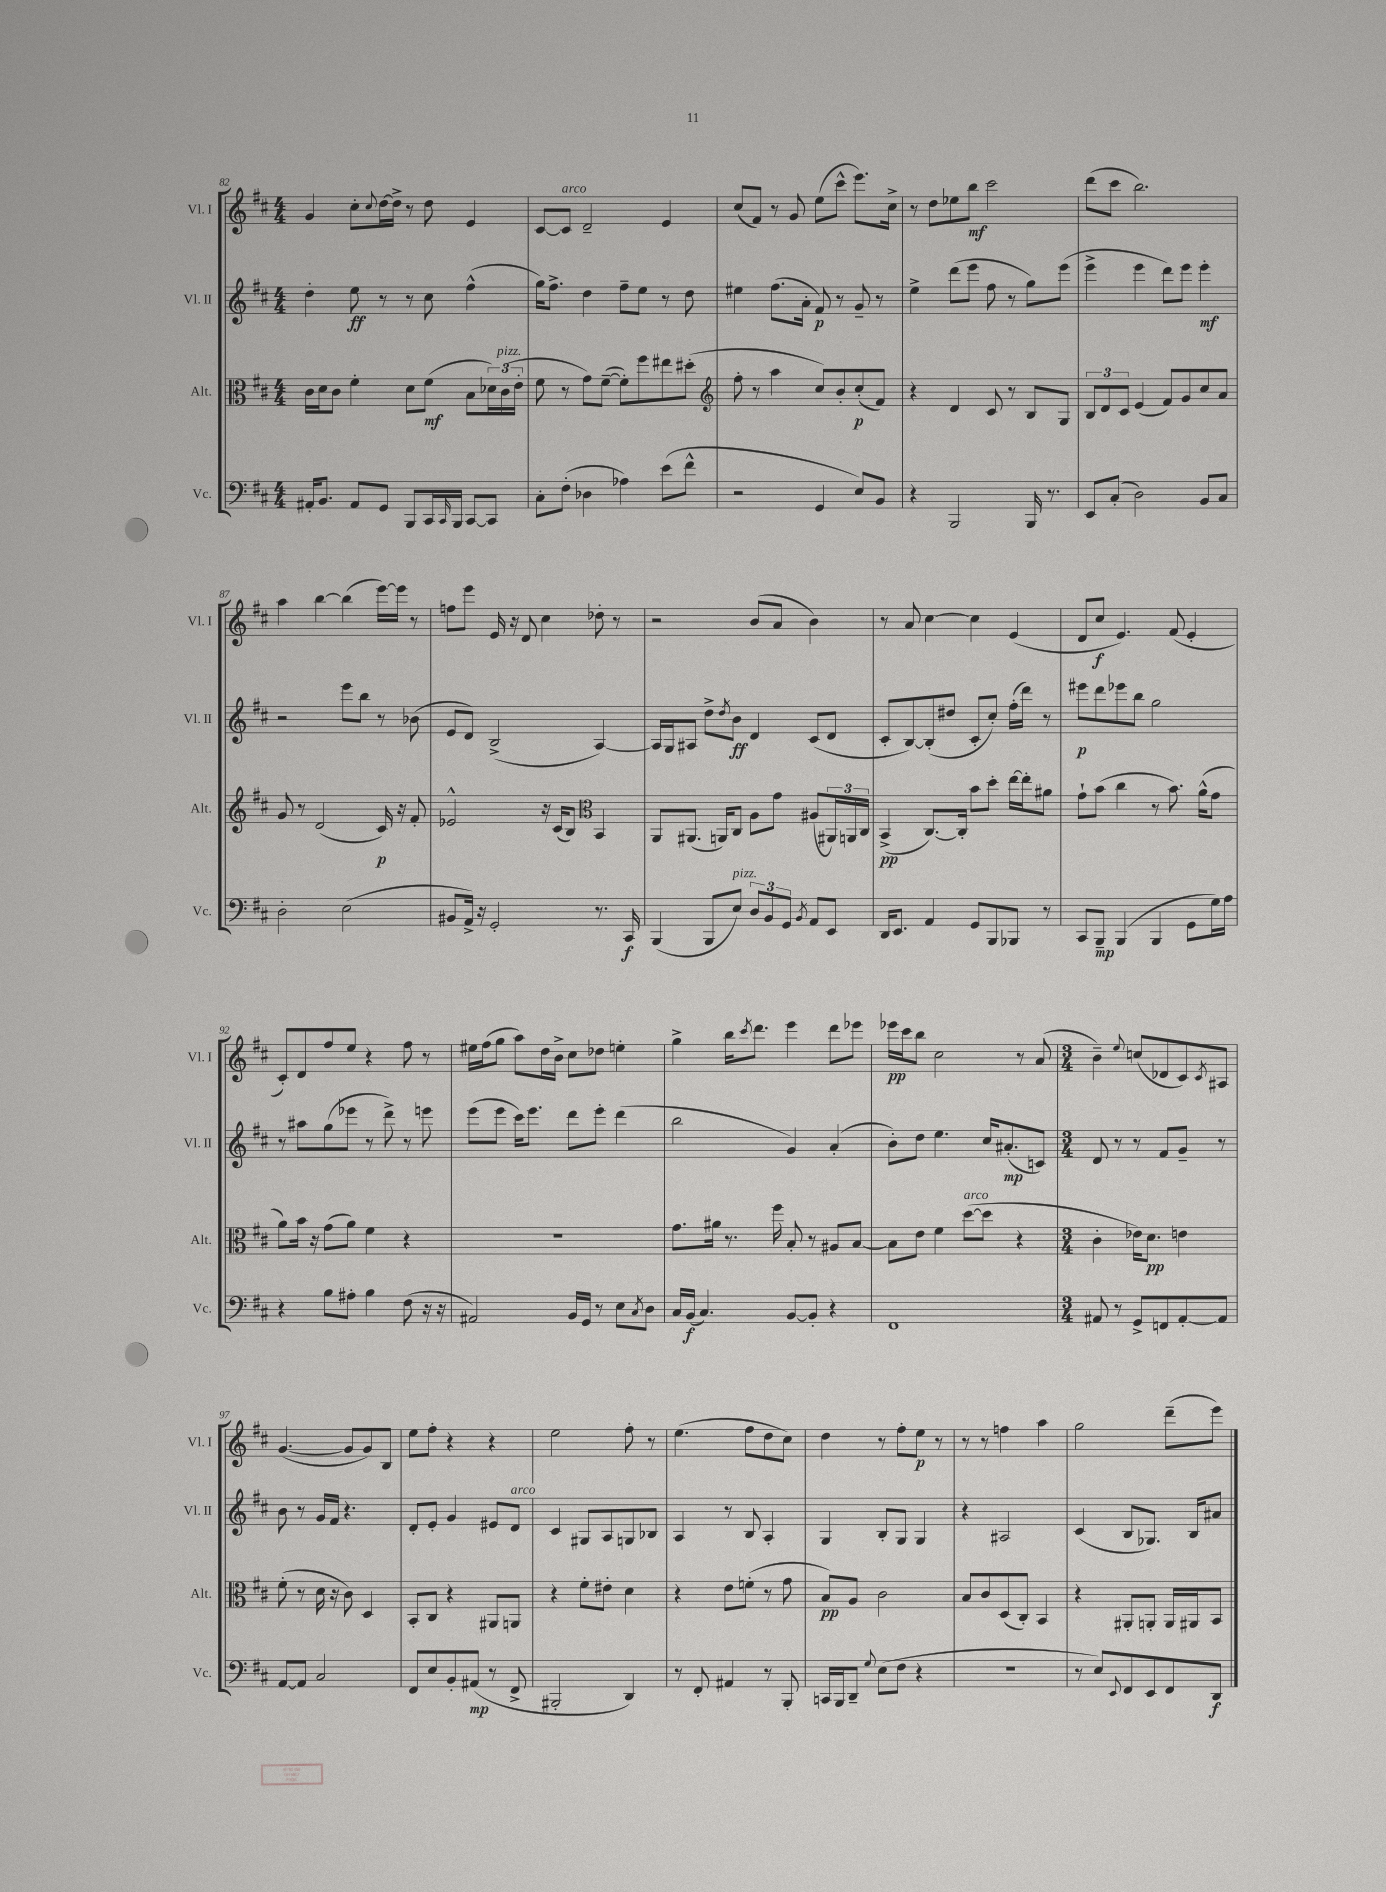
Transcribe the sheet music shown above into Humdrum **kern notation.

**kern	**dynam	**kern	**dynam	**kern	**dynam	**kern	**dynam
*part4	*part4	*part3	*part3	*part2	*part2	*part1	*part1
*staff4	*staff4	*staff3	*staff3	*staff2	*staff2	*staff1	*staff1
*I"Vc.	*	*I"Alt.	*	*I"Vl. II	*	*I"Vl. I	*
*I'Vc.	*	*I'Alt.	*	*I'Vl. II	*	*I'Vl. I	*
*clefF4	*	*clefC3	*	*clefG2	*	*clefG2	*
*k[f#c#]	*	*k[f#c#]	*	*k[f#c#]	*	*k[f#c#]	*
*M4/4	*	*M4/4	*	*M4/4	*	*M4/4	*
=82	=82	=82	=82	=82	=82	=82	=82
16AA#X'/KL	.	16c#\LL	.	4dd'\	.	4g/	.
8.BB/J	.	16d\J	.	.	.	.	.
.	.	8c#\J	.	.	.	.	.
8AA#/L	.	4f#'\	.	8ee\	ff	8cc#'\L	.
.	.	.	.	.	.	8qqcc#/	.
8GG/J	.	.	.	8r	.	[16dd\L	.
.	.	.	.	.	.	16dd^\JJ]	.
8BBB/L	.	8d\L	.	8r	.	8r	.
16CC#/L	.	(8f#\J	mf	8cc#\	.	8dd\	.
16qqCC#/	.	.	.	.	.	.	.
16BBB/JJ	.	.	.	.	.	.	.
[8CC#/L	.	8B\L	.	(4ff#^^\	.	4e/	.
8CC#/J]	.	24d-X\L)	.	.	.	.	.
!	!	!LO:TX:a:i:t=pizz.	!	!	!	!	!
.	.	(24c#\	.	.	.	.	.
.	.	24e'\JJ	.	.	.	.	.
=83	=83	=83	=83	=83	=83	=83	=83
8C#'\L	.	8f#\	.	16gg\KL)	.	[8c#/L	.
.	.	.	.	8.ff#^\J	.	.	.
!	!	!	!	!	!	!LO:TX:a:i:t=arco	!
(8F#'\J	.	8r	.	.	.	8c#/J]	.
4D-X\	.	8g\L)	.	4dd\	.	2d~/	.
.	.	([8f#~\J	.	.	.	.	.
4A-X\)	.	8f#'\L])	.	8ff#~\L	.	.	.
.	.	8ff#\	.	8ee\J	.	.	.
(8e\L	.	8ee#X\	.	8r	.	4e/	.
8f#^^\J	.	(8dd#X'\J	.	8dd\	.	.	.
=84	=84	=84	=84	=84	=84	=84	=84
*	*	*clefG2	*	*	*	*	*
2r	.	8ff#'\	.	4ee#X\	.	(8cc#/L	.
.	.	8r	.	.	.	8f#/J)	.
.	.	4aa\	.	(8.ff#\L	.	8r	.
.	.	.	.	.	.	8g/	.
.	.	.	.	16a'\Jk	.	.	.
4GG/	.	8cc#/L)	.	8f#/)	p	(8ee\L	.
.	.	8b'/	.	8r	.	8ccc#^^\J	.
8E/L)	.	(8cc#'/	p	8g~/	.	8.eee\L)	.
8BB/J	.	8f#/J)	.	8r	.	.	.
.	.	.	.	.	.	16cc#^\Jk	.
=85	=85	=85	=85	=85	=85	=85	=85
4r	.	4r	.	4ee^\	.	8r	.
.	.	.	.	.	.	8dd\L	.
2BBB/	.	4d/	.	(8ddd\L	.	8ee-X\	.
.	.	.	.	8eee\J	.	8bb\J	mf
.	.	8c#/	.	8ff#\	.	2ccc#\	.
.	.	8r	.	8r	.	.	.
16BBB/	.	8B/L	.	8gg\L)	.	.	.
8.r	.	.	.	.	.	.	.
.	.	8G/J	.	(8eee\J	.	.	.
=86	=86	=86	=86	=86	=86	=86	=86
8EE/L	.	12B/L	.	4eee^\	.	(8ddd\L	.
.	.	12d/	.	.	.	.	.
(8C#'/J	.	.	.	.	.	8ccc#\J	.
.	.	12c#/J	.	.	.	.	.
2D\)	.	(4e/	.	4eee\	.	2.bb\)	.
.	.	8f#/L)	.	8ddd\L)	.	.	.
.	.	8g/	.	8eee\J	.	.	.
8BB/L	.	8cc#/	.	4eee'\	mf	.	.
8C#/J	.	8a/J	.	.	.	.	.
!!LO:LB:g=z
=87	=87	=87	=87	=87	=87	=87	=87
2D'\	.	8g/	.	2r	.	4aa\	.
.	.	8r	.	.	.	.	.
.	.	(2d/	.	.	.	[4bb\	.
(2E\	.	.	.	8eee\L	.	(4bb\]	.
.	.	.	.	8bb\J	.	.	.
.	.	16c#/)	p	8r	.	[16eee\LL)	.
.	.	16r	.	.	.	16eee\JJ]	.
.	.	8f#'/	.	(8b-X\	.	8r	.
=88	=88	=88	=88	=88	=88	=88	=88
8BB#X/L	.	2e-X^^/	.	8e/L	.	8ffn\L	.
16AA^/Jk)	.	.	.	8d/J)	.	8eee\J	.
16r	.	.	.	.	.	.	.
2GG'/	.	.	.	(2B^/	.	16e/	.
.	.	.	.	.	.	16r	.
.	.	.	.	.	.	8d/	.
.	.	16r	.	.	.	4cc#\	.
.	.	(16c#/KL	.	.	.	.	.
.	.	8B/J)	.	.	.	.	.
*	*	*clefC3	*	*	*	*	*
8.r	.	4BB/	.	[4A/)	.	8dd-X'\	.
.	.	.	.	.	.	8r	.
16CC#/	f	.	.	.	.	.	.
=89	=89	=89	=89	=89	=89	=89	=89
(4BBB/	.	8AA/L	.	16A/LL]	.	2r	.
.	.	.	.	16G/J	.	.	.
.	.	(8.AA#X/J	.	8A#X/J	.	.	.
8BBB/L	.	.	.	8dd^\L	.	.	.
.	.	16AAn/KL)	.	.	.	.	.
.	.	.	.	8qdd/	.	.	.
!LO:TX:a:i:t=pizz.	!	!	!	!	!	!	!
8E/J)	.	8C#/J	.	8b\J	ff	.	.
12D/L	.	8A\L	.	4d/	.	(8b/L	.
12BB/	.	.	.	.	.	.	.
.	.	8g\J	.	.	.	8a/J	.
12GG/J	.	.	.	.	.	.	.
8qBB/	.	.	.	.	.	.	.
8AA/L	.	(8A#X/L	.	(8c#/L	.	4b\)	.
8EE/J	.	24AA#X/L)	.	8d/J	.	.	.
.	.	24AAn/	.	.	.	.	.
.	.	24C#/JJ	.	.	.	.	.
=90	=90	=90	=90	=90	=90	=90	=90
16DD/KL	.	(4BB^/	pp	8c#'/L	.	8r	.
8.EE/J	.	.	.	.	.	.	.
.	.	.	.	[8B/)	.	8a/	.
4AA/	.	[8.C#/L)	.	(8B'/]	.	[4cc#\	.
.	.	.	.	8dd#X/J	.	.	.
.	.	16C#'/Jk]	.	.	.	.	.
8GG/L	.	8b\L	.	8c#'/L	.	4cc#\]	.
8BBB/	.	8dd'\J	.	8cc#'/J)	.	.	.
8BBB-X/J	.	[16ee\LL	.	(16ff#'\LL	.	(4e/	.
.	.	16ee'\J]	.	16ddd\JJ)	.	.	.
8r	.	8a#X\J	.	8r	.	.	.
=91	=91	=91	=91	=91	=91	=91	=91
8CC#/L	.	8g`\L	.	8eee#X\L	p	8d/L	.
8BBB~/J	mp	(8b\J	.	8ddd\	.	8cc#/J	f
(4BBB/	.	4cc#\	.	8eee-X\	.	4.e/)	.
.	.	.	.	8bb\J	.	.	.
4BBB/	.	8r	.	2gg\	.	.	.
.	.	8.b\)	.	.	.	(8f#/	.
8GG\L	.	.	.	.	.	4e'/	.
.	.	(16a^^\KL	.	.	.	.	.
16G\L)	.	8g\J	.	.	.	.	.
16A\JJ	.	.	.	.	.	.	.
!!LO:LB:g=z
=92	=92	=92	=92	=92	=92	=92	=92
4r	.	8a\L)	.	8r	.	8c#'/L)	.
.	.	16b\Jk	.	8aa#X\L	.	8d/	.
.	.	16r	.	.	.	.	.
8B\L	.	(8g\L	.	(8gg\	.	8ff#/	.
8A#X'\J	.	8a\J)	.	8eee-X\J	.	8ee/J	.
4B\	.	4f#\	.	8r	.	4r	.
.	.	.	.	8ddd^\)	.	.	.
(8F#\	.	4r	.	8r	.	8ff#\	.
16r	.	.	.	8eeen\	.	8r	.
16r	.	.	.	.	.	.	.
=93	=93	=93	=93	=93	=93	=93	=93
2AA#X/)	.	1r	.	(8eee\L	.	16ee#X\LL	.
.	.	.	.	.	.	(16ff#\J	.
.	.	.	.	8eee\J	.	8gg\J	.
.	.	.	.	16ccc#\KL)	.	8aa\L)	.
.	.	.	.	8.eee\J	.	.	.
.	.	.	.	.	.	16dd\L	.
.	.	.	.	.	.	16b^\JJ	.
16BB/LL	.	.	.	8ddd\L	.	8cc#\L	.
16GG/JJ	.	.	.	.	.	.	.
8r	.	.	.	8eee'\J	.	8dd-X\J	.
8E\L	.	.	.	(4ddd\	.	4een'\	.
8qC#/	.	.	.	.	.	.	.
8D\J	.	.	.	.	.	.	.
=94	=94	=94	=94	=94	=94	=94	=94
16C#/LL	.	8.g\L	.	2bb\	.	4gg^\	.
(16BB/JJ	f	.	.	.	.	.	.
4.C#/)	.	.	.	.	.	.	.
.	.	16a#X\Jk	.	.	.	.	.
.	.	8.r	.	.	.	16bb\KL	.
.	.	.	.	.	.	8qccc#/	.
.	.	.	.	.	.	8.ddd\J	.
.	.	16ff#\	.	.	.	.	.
[8BB/L	.	8B'/	.	4g/)	.	4eee\	.
8BB'/J]	.	8r	.	.	.	.	.
4r	.	8A#X/L	.	(4a'/	.	8ddd\L	.
.	.	[8B/J	.	.	.	8eee-X\J	.
=95	=95	=95	=95	=95	=95	=95	=95
1FF#	.	8B\L]	.	8b'\L)	.	16eee-X\LL	pp
.	.	.	.	.	.	16ccc#\J	.
.	.	8e\J	.	8dd\J	.	8bb\J	.
.	.	4f#\	.	4.ee\	.	2cc#\	.
!	!	!LO:TX:a:i:t=arco	!	!	!	!	!
.	.	([8dd\L	.	.	.	.	.
.	.	8dd\J]	.	16cc#/KL	.	.	.
.	.	.	.	(8.a#X'/	mp	.	.
.	.	4r	.	.	.	8r	.
.	.	.	.	8cn/J)	.	(8a/	.
=96	=96	=96	=96	=96	=96	=96	=96
*M3/4	*	*M3/4	*	*M3/4	*	*M3/4	*
8AA#X/	.	4c#'\	.	8d/	.	4b~\)	.
8r	.	.	.	8r	.	.	.
.	.	.	.	.	.	8qqee/	.
8GG^/L	.	16e-X\KL)	.	8r	.	(8ccn/L	.
.	.	8.d\J	pp	.	.	.	.
8FFn/	.	.	.	8f#/L	.	8d-X/	.
[8AA#'/	.	4en\	.	8g~/J	.	8c#/)	.
.	.	.	.	.	.	8qc#/	.
8AA#/J]	.	.	.	8r	.	8A#X/J	.
!!LO:LB:g=z
=97	=97	=97	=97	=97	=97	=97	=97
[8AA/L	.	(8f#'\	.	8b\	.	([4.g/	.
8AA/J]	.	8r	.	8r	.	.	.
2C#/	.	16d\	.	16g/LL	.	.	.
.	.	16r	.	16f#/JJ	.	.	.
.	.	8c#\)	.	4.r	.	8g/L]	.
.	.	4D/	.	.	.	8g/)	.
.	.	.	.	.	.	8B/J	.
=98	=98	=98	=98	=98	=98	=98	=98
8FF#/L	.	8BB'/L	.	8d'/L	.	8ee\L	.
8E/	.	8C#/J	.	8e'/J	.	8ff#'\J	.
8BB'/	.	4r	.	4g/	.	4r	.
(8AA#X/J	mp	.	.	.	.	.	.
8r	.	8AA#X/L	.	8e#X/L	.	4r	.
!	!	!	!	!LO:TX:a:i:t=arco	!	!	!
8FF#^/	.	8AAn/J	.	8d/J	.	.	.
=99	=99	=99	=99	=99	=99	=99	=99
2BBB#X'/	.	4r	.	4c#/	.	2ee\	.
.	.	8f#'\L	.	8G#X/L	.	.	.
.	.	8e#X'\J	.	8A/	.	.	.
4DD/)	.	4d\	.	8Gn/	.	8ff#'\	.
.	.	.	.	8B-X/J	.	8r	.
=100	=100	=100	=100	=100	=100	=100	=100
8r	.	4r	.	4A/	.	(4.ee\	.
8FF#'/	.	.	.	.	.	.	.
4AA#X/	.	8e\L	.	8r	.	.	.
.	.	(8fn'\J	.	8B/	.	8ff#\L	.
8r	.	8r	.	4A'/	.	8dd\	.
8BBB'/	.	8g\	.	.	.	8cc#\J)	.
=101	=101	=101	=101	=101	=101	=101	=101
16CCn/LL	.	8B/L)	pp	4G/	.	4dd\	.
16BBB/J	.	.	.	.	.	.	.
8DD~/J	.	8A/J	.	.	.	.	.
8qqG/	.	.	.	.	.	.	.
(8E\L	.	2c#\	.	8B'/L	.	8r	.
8F#\J	.	.	.	8G/J	.	8ff#'\L	.
4r	.	.	.	4G/	.	8ee\J	p
.	.	.	.	.	.	8r	.
=102	=102	=102	=102	=102	=102	=102	=102
2.r	.	8B/L	.	4r	.	8r	.
.	.	8c#/	.	.	.	8r	.
.	.	(8D/	.	2A#X/	.	4ffn\	.
.	.	8C#'/J)	.	.	.	.	.
.	.	4BB/	.	.	.	4aa\	.
=103	=103	=103	=103	=103	=103	=103	=103
8r	.	4r	.	(4c#/	.	2gg\	.
8E/L)	.	.	.	.	.	.	.
8qqEE/	.	.	.	.	.	.	.
8FF#/	.	8AA#X'/L	.	8B/L	.	.	.
8EE/	.	8AAn'/J	.	8.G-X/J)	.	.	.
8FF#/	.	16AA/LL	.	.	.	(8ddd~\L	.
.	.	16AA#X/J	.	16B/KL	.	.	.
8DD/J	f	8BB/J	.	8a#X/J	.	8eee\J)	.
==	==	==	==	==	==	==	==
*-	*-	*-	*-	*-	*-	*-	*-
